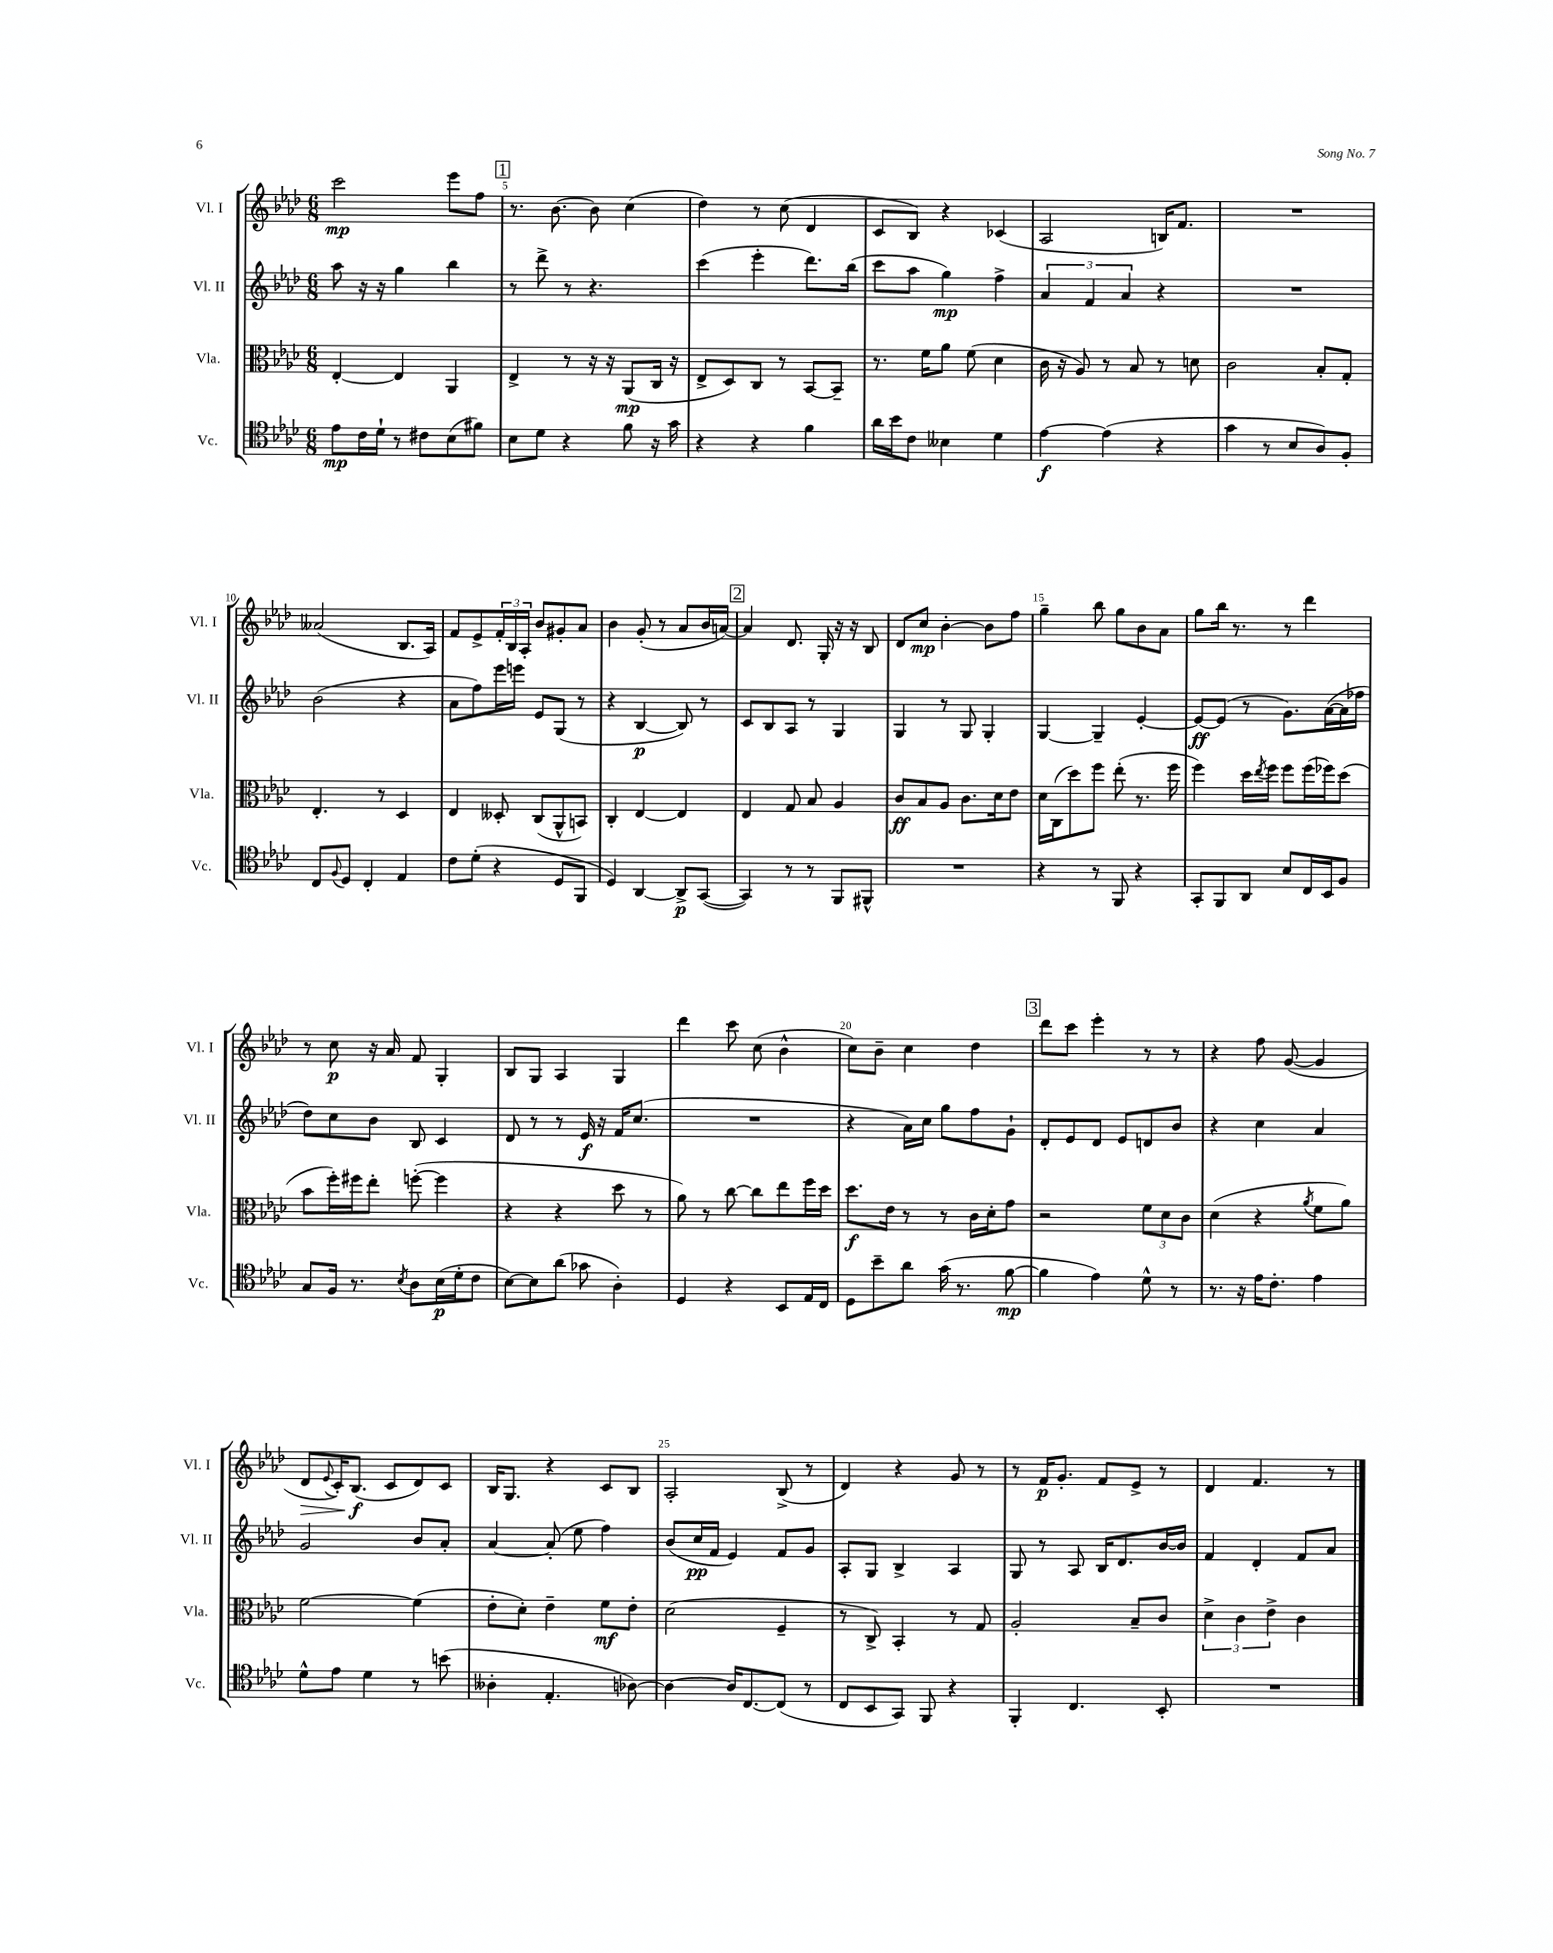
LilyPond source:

<<
\new StaffGroup <<
\new Staff = "s0" \with { instrumentName = "Vl. I" shortInstrumentName = "Vl. I" } {
    \clef treble \key aes \major \numericTimeSignature \time 6/8
    c'''2\mp ees'''8 f''8 |
    \mark \markup { \box "1" } r8. bes'8.~ bes'8 c''4( |
    des''4) r8 c''8( des'4 |
    c'8 bes8) r4 ces'4( |
    aes2 b16) f'8. |
    R2. |
    aeses'2( bes8. aes16) |
    f'8 ees'8-> \tuplet 3/2 { f'16-. bes16 aes16-. } bes'8 gis'8-. aes'8 |
    bes'4 g'8-.( r8 aes'8 bes'16 a'16~) |
    \mark \markup { \box "2" } a'4 des'8. g16-. r16 r16 bes8 |
    des'8 c''8\mp bes'4~-. bes'8 f''8 |
    g''4-- bes''8 g''8 bes'8 aes'8 |
    g''8 bes''16 r8. r8 des'''4 |
    r8 c''8\p r16 aes'16 f'8 g4-. |
    bes8 g8 aes4 g4 |
    des'''4 c'''8 c''8( bes'4-^ |
    c''8) bes'8-- c''4 des''4 |
    \mark \markup { \box "3" } des'''8 c'''8 ees'''4-. r8 r8 |
    r4 f''8 g'8~( g'4 |
    des'8\> \appoggiatura { ees'8 } c'16-.) bes8.\f\!( c'8 des'8) c'8 |
    bes16 g8. r4 c'8 bes8 |
    aes2-. bes8->( r8 |
    des'4) r4 g'8 r8 |
    r8 f'16\p g'8.-. f'8 ees'8-> r8 |
    des'4 f'4. r8 \bar "|." |
}
\new Staff = "s1" \with { instrumentName = "Vl. II" shortInstrumentName = "Vl. II" } {
    \clef treble \key aes \major \numericTimeSignature \time 6/8
    aes''8 r16 r16 g''4 bes''4 |
    \mark \markup { \box "1" } r8 des'''8-> r8 r4. |
    c'''4( ees'''4-. des'''8.) bes''16( |
    c'''8 aes''8 g''4\mp) f''4-> |
    \tuplet 3/2 { aes'4 f'4 aes'4 } r4 |
    R2. |
    bes'2( r4 |
    aes'8 f''8) ees'''16 e'''16 ees'8 g8( r8 |
    r4 bes4~\p bes8) r8 |
    \mark \markup { \box "2" } c'8 bes8 aes8 r8 g4 |
    g4 r8 g8 g4-. |
    g4~ g4-- ees'4~-. |
    ees'8~\ff ees'8( r8 g'8.) aes'16~( aes'16 fes''16 |
    des''8) c''8 bes'8 bes8 c'4 |
    des'8 r8 r8 ees'16\f r16 f'16 c''8.( |
    R2. |
    r4 aes'16) c''16 g''8 f''8 g'8-! |
    \mark \markup { \box "3" } des'8-. ees'8 des'8 ees'8 d'8 bes'8 |
    r4 c''4 aes'4 |
    g'2 bes'8 aes'8-. |
    aes'4~ aes'8-.( ees''8 f''4) |
    bes'8( c''16\pp f'16 ees'4) f'8 g'8 |
    aes8-. g8 bes4-> aes4 |
    g8 r8 aes8 bes16 des'8. bes'16~ bes'16 |
    f'4 des'4-. f'8 aes'8 \bar "|." |
}
\new Staff = "s2" \with { instrumentName = "Vla." shortInstrumentName = "Vla." } {
    \clef alto \key aes \major \numericTimeSignature \time 6/8
    ees4~-. ees4 aes,4 |
    \mark \markup { \box "1" } ees4-> r8 r16 r16 aes,8\mp( c16 r16 |
    ees8-> des8) c8 r8 bes,8~ bes,8-- |
    r8. f'16 aes'8 f'8( des'4 |
    c'16 r16 aes8) r8 bes8 r8 d'8 |
    c'2 bes8-. g8-. |
    ees4.-. r8 des4 |
    ees4 deses8-. c8( aes,8-^ b,8) |
    c4-. ees4~ ees4 |
    \mark \markup { \box "2" } ees4 g8 bes8 aes4 |
    c'8\ff bes8 aes8 c'8. des'16 ees'8 |
    des'16 c16( des''8) f''8 ees''8-.( r8. f''16 |
    f''4) des''16 \acciaccatura { ees''8 } f''16 f''8 f''16( fes''16) des''8( |
    bes'8 f''16-.) fis''16 ees''8-. f''8~-.( f''4 |
    r4 r4 des''8 r8 |
    aes'8) r8 c''8~ c''8 ees''8 f''16 des''16 |
    des''8.\f ees'16 r8 r8 c'16 des'16-. g'8 |
    \mark \markup { \box "3" } r2 \tuplet 3/2 { f'8 des'8 c'8 } |
    des'4( r4 \acciaccatura { aes'8 } f'8 aes'8) |
    f'2~ f'4( |
    ees'8-. des'8-.) ees'4-- f'8\mf ees'8-. |
    des'2( f4-- |
    r8 c8->) bes,4-. r8 g8 |
    aes2-. bes8-- c'8 |
    \tuplet 3/2 { des'4-> c'4 ees'4-> } c'4 \bar "|." |
}
\new Staff = "s3" \with { instrumentName = "Vc." shortInstrumentName = "Vc." } {
    \clef tenor \key aes \major \numericTimeSignature \time 6/8
    ees'8\mp c'16 des'16-! r8 cis'8 bes8( fis'8) |
    \mark \markup { \box "1" } bes8 des'8 r4 f'8 r16 g'16 |
    r4 r4 f'4 |
    aes'16 bes'16 c'8 beses4 des'4 |
    ees'4~\f ees'4( r4 |
    g'4 r8 bes8 aes8) f8-. |
    c8 \appoggiatura { f8 } des8 c4-. ees4 |
    c'8 des'8-.( r4 des8 f,8 |
    des4) aes,4~ aes,8->\p g,8~( |
    \mark \markup { \box "2" } g,4) r8 r8 f,8 fis,8-^ |
    R2. |
    r4 r8 f,8 r4 |
    g,8-. f,8 aes,8 bes8 c16 bes,16 f8 |
    g8 f16 r8. \acciaccatura { bes8 } aes8 bes16\p( des'16-. c'8 |
    bes8~) bes8 aes'8( ges'8 aes4-.) |
    des4 r4 bes,8 ees16 c16 |
    des8 bes'8-- aes'8 g'16( r8. f'8~\mp |
    \mark \markup { \box "3" } f'4 ees'4) des'8-^ r8 |
    r8. r16 ees'16 c'8.-. ees'4 |
    des'8-^ ees'8 des'4 r8 b'8( |
    aeses4-. ees4.-. aes8~) |
    aes4~ aes16 c8.~ c8( r8 |
    c8 bes,8 g,8) f,8 r4 |
    f,4-. c4. bes,8-. |
    R2. \bar "|." |
}
>>
>>
\layout { \context { \Score currentBarNumber = #4 \override BarNumber.break-visibility = ##(#f #t #t) barNumberVisibility = #(every-nth-bar-number-visible 5) } }
